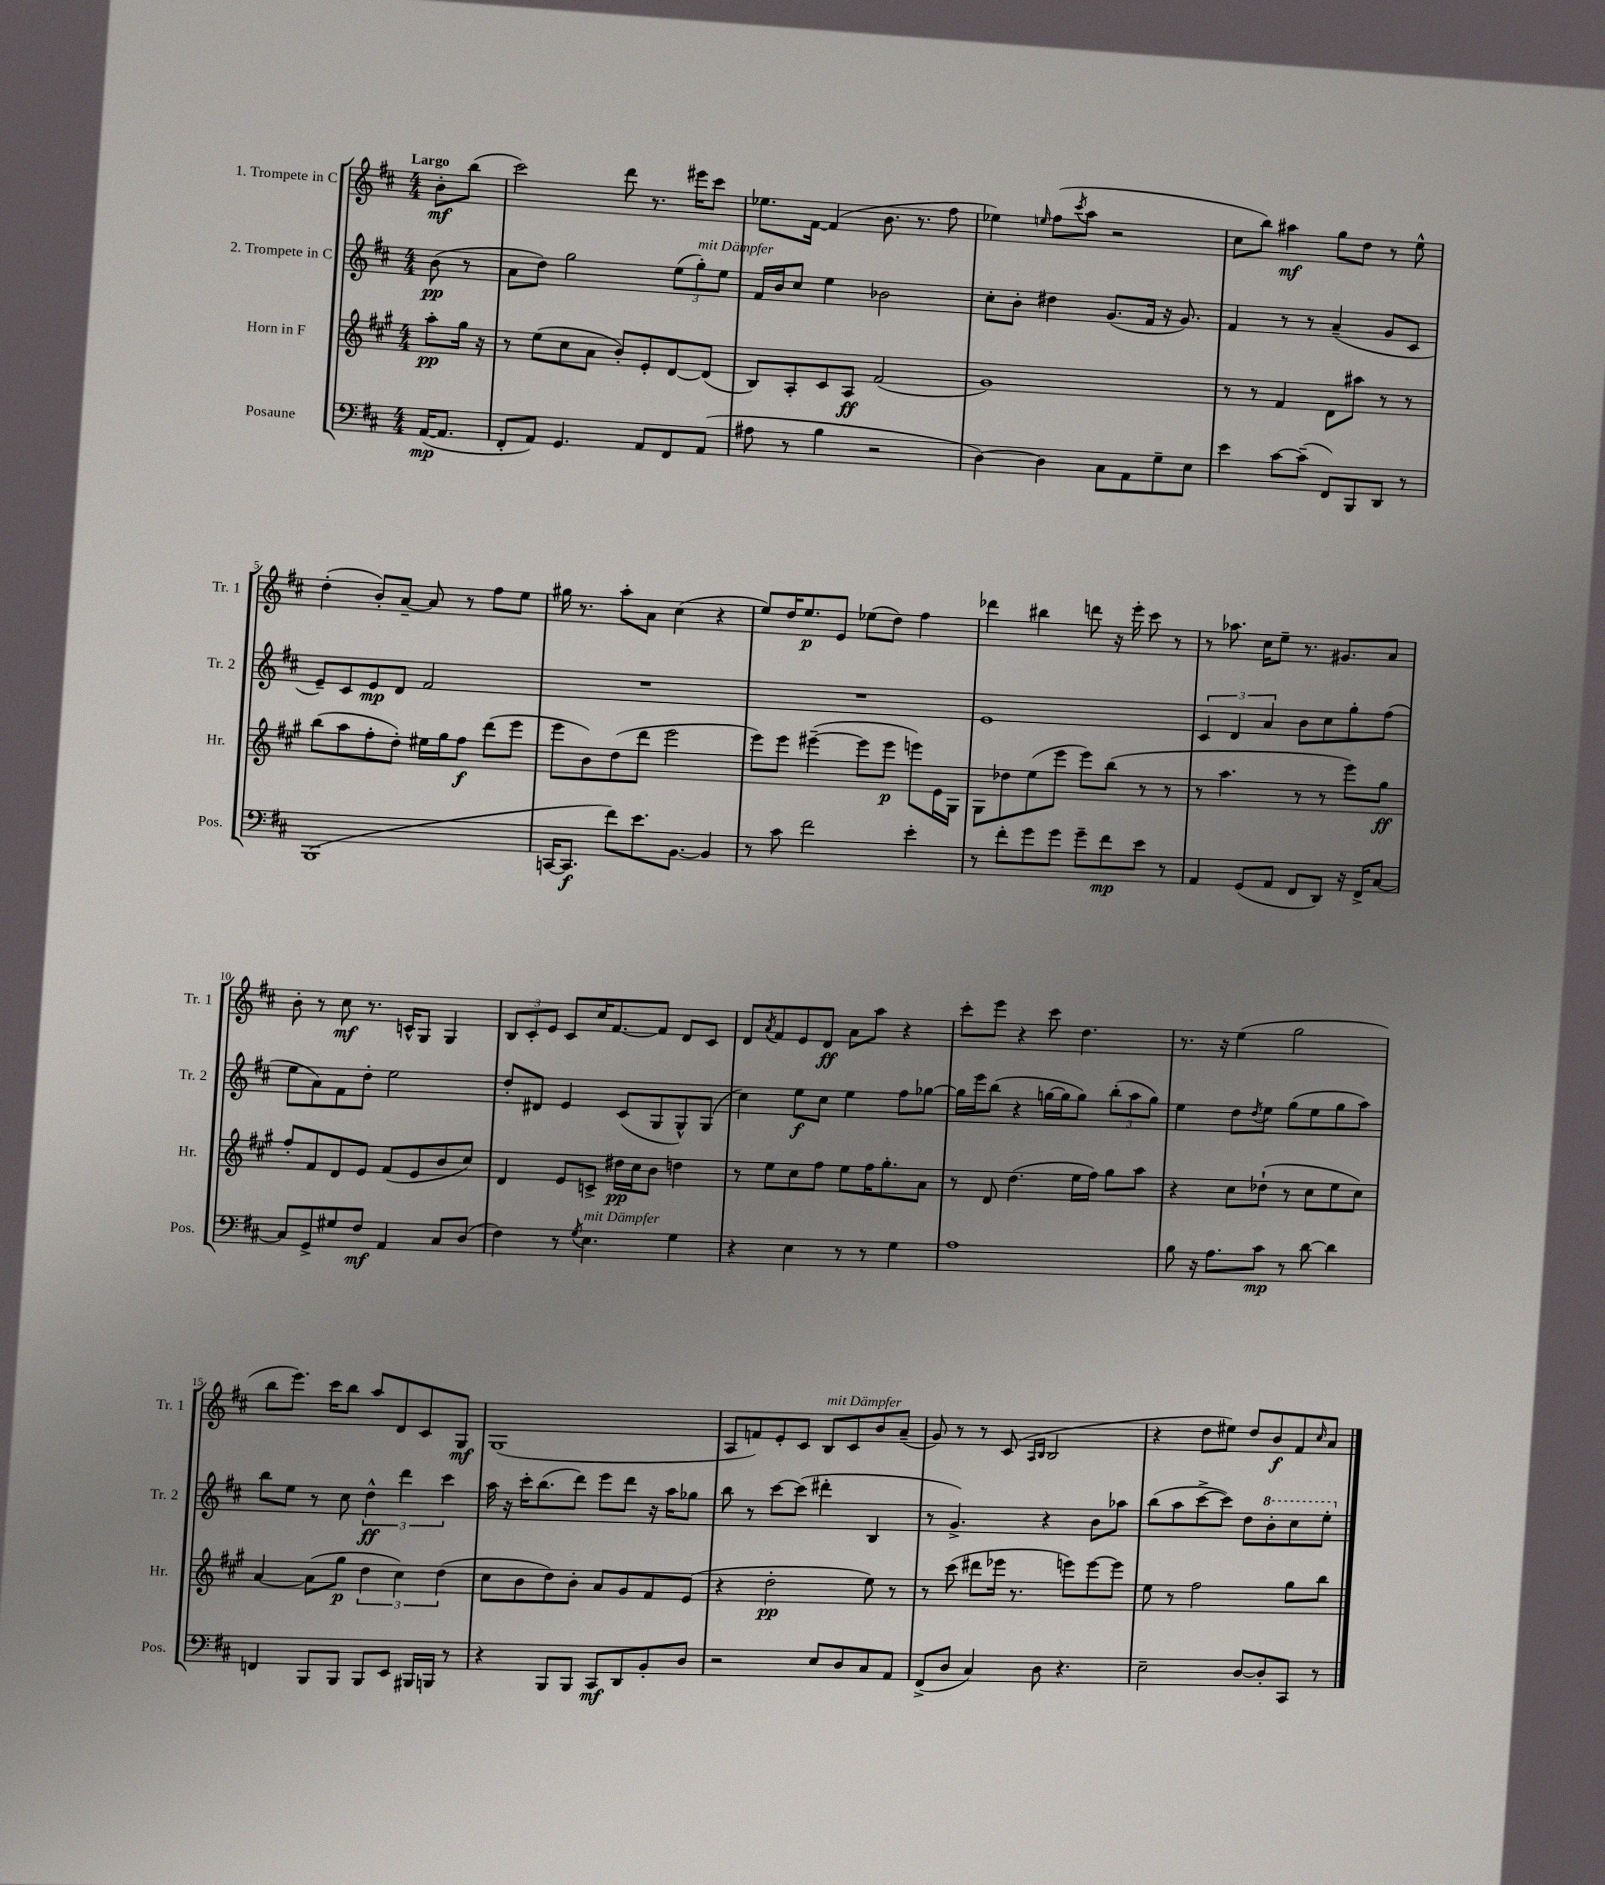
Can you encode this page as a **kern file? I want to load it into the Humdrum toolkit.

**kern	**dynam	**kern	**dynam	**kern	**dynam	**kern	**dynam
*part4	*part4	*part3	*part3	*part2	*part2	*part1	*part1
*staff4	*staff4	*staff3	*staff3	*staff2	*staff2	*staff1	*staff1
*I"Posaune	*	*I"Horn in F	*	*I"2. Trompete in C	*	*I"1. Trompete in C	*
*I'Pos.	*	*I'Hr.	*	*I'Tr. 2	*	*I'Tr. 1	*
*clefF4	*	*clefG2	*	*clefG2	*	*clefG2	*
*k[f#c#]	*	*k[f#c#g#]	*	*k[f#c#]	*	*k[f#c#]	*
*M4/4	*	*M4/4	*	*M4/4	*	*M4/4	*
=	=	=	=	=	=	=	=
!	!	!	!	!	!	!LO:TX:a:B:t=Largo	!
([16AA/KL	mp	8aa'\L	pp	(8b\	pp	8b'\L	mf
8.AA/J]	.	.	.	.	.	.	.
.	.	16gg#\Jk	.	8r	.	(8bb\J	.
.	.	16r	.	.	.	.	.
=1	=1	=1	=1	=1	=1	=1	=1
8FF#'/L	.	8r	.	8a\L	.	2ccc#\)	.
8AA/J)	.	(8ee\L	.	8dd\J)	.	.	.
4.GG/	.	8cc#\	.	2gg\	.	.	.
.	.	8a\J	.	.	.	.	.
.	.	8b'/L)	.	.	.	8ddd\	.
8AA/L	.	8e'/	.	.	.	8.r	.
8FF#/	.	[8d/	.	(12ee\L	.	.	.
.	.	.	.	.	.	16eee#X\KL	.
!	!	!	!	!LO:TX:a:i:t=mit Dämpfer	!	!	!
.	.	.	.	12gg'\)	.	.	.
(8AA/J	.	(8d/J]	.	.	.	8ccc#\J	.
.	.	.	.	12ee\J	.	.	.
=2	=2	=2	=2	=2	=2	=2	=2
8A#X\	.	8B/L)	.	16f#/LL	.	8.ee-X\L	.
.	.	.	.	16b/J	.	.	.
8r	.	8A'/	.	8cc#/J	.	.	.
.	.	.	.	.	.	[16f#\Jk	.
4B\	.	8c#/	.	4ee\	.	(4f#/]	.
.	.	8A/J	ff	.	.	.	.
2r	.	(2f#/	.	2b-X\	.	8.b\	.
.	.	.	.	.	.	8.r	.
.	.	.	.	.	.	8ff#\	.
=3	=3	=3	=3	=3	=3	=3	=3
[4D\)	.	1g#)	.	8cc#'\L	.	4ee-X\)	.
.	.	.	.	8b'\J	.	.	.
.	.	.	.	.	.	16qqeen/	.
4D\]	.	.	.	4dd#X\	.	(8ff#\L	.
.	.	.	.	.	.	8qccc#/	.
.	.	.	.	.	.	8aa\J	.
8C#\L	.	.	.	(8.g/L	.	2r	.
8AA\	.	.	.	.	.	.	.
.	.	.	.	16f#/Jk	.	.	.
8G~\	.	.	.	16r	.	.	.
.	.	.	.	8.g/)	.	.	.
8E\J	.	.	.	.	.	.	.
=4	=4	=4	=4	=4	=4	=4	=4
4e\	.	8r	.	4f#/	.	8cc#\L	.
.	.	8r	.	.	.	8bb\J)	.
[8c#\L	.	4f#/	.	8r	.	4aa#X\	mf
(8c#~\J]	.	.	.	8r	.	.	.
8FF#/L)	.	8d\L	.	(4a~/	.	8gg\L	.
8BBB/	.	8aa#X\J	.	.	.	8dd\J	.
8DD/J	.	8r	.	8g/L	.	8r	.
8r	.	8r	.	8c#/J	.	8ee^^\	.
!!LO:LB:g=z
=5	=5	=5	=5	=5	=5	=5	=5
(1BBB	.	(8bb\L	.	8e~/L)	.	(4dd'\	.
.	.	8aa\	.	8c#/	.	.	.
.	.	8ff#'\	.	8e/	mp	8b'/L)	.
.	.	8dd'\J)	.	8d/J	.	[8a~/J	.
.	.	16ee#X\LL	.	2f#/	.	8a/]	.
.	.	16gg#\J	.	.	.	.	.
.	.	8ff#\J	f	.	.	8r	.
.	.	(8ddd\L	.	.	.	8ff#\L	.
.	.	8eee\J	.	.	.	8ee\J	.
=6	=6	=6	=6	=6	=6	=6	=6
[16CCn/KL	.	8eee\L	.	1r	.	16gg#X\	.
8.CC/J]	f	.	.	.	.	8.r	.
.	.	8b\)	.	.	.	.	.
8f#\L)	.	(8dd\	.	.	.	8aa'\L	.
8.e\	.	8ddd\J	.	.	.	8a\J	.
.	.	2eee\	.	.	.	(4cc#\	.
[8.BB\J	.	.	.	.	.	.	.
4BB/]	.	.	.	.	.	4r	.
=7	=7	=7	=7	=7	=7	=7	=7
8r	.	8eee\L)	.	1r	.	8ee/L)	.
8c#\	.	8eee\J	.	.	.	16dd/K	.
.	.	.	.	.	.	8.ee/	p
2f#\	.	([4eee#X~\	.	.	.	.	.
.	.	.	.	.	.	8e/J	.
.	.	8eee#\L]	.	.	.	(8ee-X\L	.
.	.	8eee#\J	p	.	.	8dd\J)	.
4e'\	.	8eeen\L)	.	.	.	4ff#\	.
.	.	16e\L	.	.	.	.	.
.	.	16G#\JJ	.	.	.	.	.
=8	=8	=8	=8	=8	=8	=8	=8
8r	.	8G#\L	.	1e	.	4ddd-X\	.
8f#'\L	.	8dd-X\	.	.	.	.	.
8g\	.	(8ee\	.	.	.	4bb#X\	.
8g\J	.	8eee\J	.	.	.	.	.
8g~\L	.	8eee\L)	.	.	.	8dddn\	.
8f#\	mp	(8bb\J	.	.	.	16r	.
.	.	.	.	.	.	16eee'\	.
8e\J	.	8r	.	.	.	8ccc#\	.
8r	.	8r	.	.	.	8r	.
=9	=9	=9	=9	=9	=9	=9	=9
4AA/	.	8r	.	6c#/	.	8r	.
.	.	4.aa\	.	.	.	8.aa-X\	.
.	.	.	.	6d/	.	.	.
(8GG/L	.	.	.	.	.	.	.
.	.	.	.	.	.	16cc#\KL	.
.	.	.	.	6a/	.	.	.
8AA/J	.	.	.	.	.	8ee~\J	.
8FF#/L	.	8r	.	8b\L	.	8.r	.
8DD/J)	.	8r	.	8cc#\	.	.	.
.	.	.	.	.	.	8.g#X/L	.
16r	.	8eee\L)	.	8gg'\	.	.	.
16FF#^/KL	.	.	.	.	.	.	.
[8C#/J	.	8gg#\J	ff	(8ff#\J	.	8a/J	.
!!LO:LB:g=z
=10	=10	=10	=10	=10	=10	=10	=10
8C#/L]	.	8ff#'/L	.	8ee\L	.	8b'\	.
8GG^/	.	8f#/	.	8a\)	.	8r	.
8G#X/	.	8d/	.	8f#\	.	8cc#\	mf
8F#/J	mf	8e/J	.	8dd'\J	.	8.r	.
4AA/	.	(8f#/L	.	2ee\	.	.	.
.	.	.	.	.	.	16cn^^/KL	.
.	.	8e/	.	.	.	8G/J	.
8C#/L	.	8b/	.	.	.	4G/	.
(8D/J	.	8cc#/J)	.	.	.	.	.
=11	=11	=11	=11	=11	=11	=11	=11
4F#\)	.	4d/	.	8dd'/L	.	12B/L	.
.	.	.	.	.	.	12c#'/	.
.	.	.	.	8d#X/J	.	.	.
.	.	.	.	.	.	12e/J	.
8r	.	8e/L	.	4e/	.	8c#/L	.
8qG/	.	.	.	.	.	.	.
!LO:TX:a:i:t=mit Dämpfer	!	!	!	!	!	!	!
4.E\	.	8cn^/J	.	.	.	16cc#/K	.
.	.	.	.	.	.	[8.f#/	.
.	.	16dd#X\LL	pp	(8c#/L	.	.	.
.	.	16cc#\J	.	.	.	.	.
.	.	8b\J	.	8G/	.	8f#/J]	.
4G\	.	4ddn\	.	8G^^/)	.	8d/L	.
.	.	.	.	(8G/J	.	8c#/J	.
=12	=12	=12	=12	=12	=12	=12	=12
4r	.	8r	.	4cc#\)	.	8d/L	.
.	.	.	.	.	.	8qa/	.
.	.	8ee\L	.	.	.	8f#/	.
4E\	.	8cc#\	.	8ee\L	f	8e/	.
.	.	8ff#\J	.	8cc#\J	.	8d/J	ff
8r	.	8ee\L	.	4ee\	.	8a\L	.
8r	.	16ff#\K	.	.	.	8aa\J	.
.	.	8.gg#'\	.	.	.	.	.
4G\	.	.	.	8ff#\L	.	4r	.
.	.	8a\J	.	[8gg-X\J	.	.	.
=13	=13	=13	=13	=13	=13	=13	=13
1A	.	8r	.	16gg-\LL]	.	8ccc#'\L	.
.	.	.	.	16eee\J	.	.	.
.	.	8d/	.	(8bb\J	.	8eee\J	.
.	.	(4.dd\	.	4r	.	4r	.
.	.	.	.	[16ggn\LL	.	8ccc#\	.
.	.	.	.	16gg\J]	.	.	.
.	.	16ee\LL	.	8gg\J)	.	4.dd\	.
.	.	16ff#\JJ)	.	.	.	.	.
.	.	8gg#\L	.	(12bb'\L	.	.	.
.	.	.	.	12aa\	.	.	.
.	.	8aa\J	.	.	.	.	.
.	.	.	.	12gg\J)	.	.	.
=14	=14	=14	=14	=14	=14	=14	=14
8B\	.	4r	.	4ee\	.	8.r	.
16r	.	.	.	.	.	.	.
8.A\L	.	.	.	.	.	16r	.
.	.	8cc#\L	.	8dd\L	.	(4ee\	.
.	.	.	.	8qdd/	.	.	.
8c#\J	mp	(8dd-X`\J	.	8ee\J	.	.	.
8r	.	8r	.	(8gg\L	.	2gg\	.
[8d\	.	8cc#\L	.	8ee\	.	.	.
4d\]	.	8ee\	.	8gg\	.	.	.
.	.	8cc#\J)	.	8aa\J)	.	.	.
!!LO:LB:g=z
=15	=15	=15	=15	=15	=15	=15	=15
4FFn/	.	[4a/	.	8bb\L	.	8bb\L	.
.	.	.	.	8ee\J	.	8.eee\J)	.
8BBB/L	.	(8a\L]	.	8r	.	.	.
.	.	.	.	.	.	16ccc#\KL	.
8BBB/J	.	8gg#\J	p	8cc#\	.	8bb\J	.
8BBB/L	.	6dd\	.	6dd^^\	ff	8aa/L	.
8EE/J	.	.	.	.	.	8d/	.
.	.	6cc#\)	.	6ddd\	.	.	.
16BBB#X/LL	.	.	.	.	.	8c#/	.
16BBBn/JJ	.	.	.	.	.	.	.
.	.	(6dd\	.	6ccc#\	.	.	.
8r	.	.	.	.	.	8G/J	mf
=16	=16	=16	=16	=16	=16	=16	=16
4r	.	8cc#\L	.	16aa\	.	(1G	.
.	.	.	.	16r	.	.	.
.	.	8b\	.	16ccc#'\KL	.	.	.
.	.	.	.	(8.bb\	.	.	.
8BBB/L	.	8dd\)	.	.	.	.	.
8BBB/J	.	8b'\J	.	8ddd\J)	.	.	.
8CC#/L	mf	8a/L	.	8eee\L	.	.	.
8DD/	.	8g#/	.	8ddd\J	.	.	.
8BB'/	.	8f#/	.	16r	.	.	.
.	.	.	.	16aa\KL	.	.	.
8D/J	.	(8e/J	.	8gg-X\J	.	.	.
=17	=17	=17	=17	=17	=17	=17	=17
2r	.	4r	.	8bb\	.	8A/L	.
.	.	.	.	8r	.	8fn/)	.
.	.	2dd'\	pp	[8ccc#\L	.	8e'/	.
.	.	.	.	(8ccc#\J]	.	8c#/J	.
!	!	!	!	!	!	!LO:TX:a:i:t=mit Dämpfer	!
8E/L	.	.	.	4ddd#X'\	.	8B/L	.
8D/	.	.	.	.	.	8c#/	.
8C#/	.	8ee\)	.	4B/	.	8b/	.
8AA/J	.	8r	.	.	.	(8a~/J	.
=18	=18	=18	=18	=18	=18	=18	=18
(8FF#^/L	.	8r	.	8r	.	8g/)	.
8D/J	.	(8ccc#\	.	4.g^/)	.	8r	.
4C#/)	.	8ddd#X\L	.	.	.	8r	.
.	.	16eee-X\Jk	.	.	.	(8c#/	.
.	.	8.r	.	.	.	.	.
.	.	.	.	.	.	16qqA/LL	.
.	.	.	.	.	.	16qqB/JJ	.
8D\	.	.	.	4r	.	2B/	.
4.r	.	8eeen\L)	.	.	.	.	.
.	.	[8eee\	.	8b\L	.	.	.
.	.	8eee\J]	.	8aa-X\J	.	.	.
=19	=19	=19	=19	=19	=19	=19	=19
2E~\	.	8ee\	.	(8bb\L	.	4r	.
.	.	8r	.	8aa\	.	.	.
.	.	2ff#\	.	[8ccc#^\	.	8dd\L	.
.	.	.	.	8ccc#\J])	.	8ee#X\J)	.
[8D/L	.	.	.	8dd\L	.	8dd/L	.
*	*	*	*	*8va	*	*	*
8D'/]	.	.	.	8bb'\	.	8b/	f
8CC#/J	.	8gg#\L	.	8ccc#\	.	8f#/	.
.	.	.	.	.	.	16qqcc#/	.
8r	.	8bb\J	.	8eee'\J	.	8a/J	.
*	*	*	*	*X8va	*	*	*
==	==	==	==	==	==	==	==
*-	*-	*-	*-	*-	*-	*-	*-
